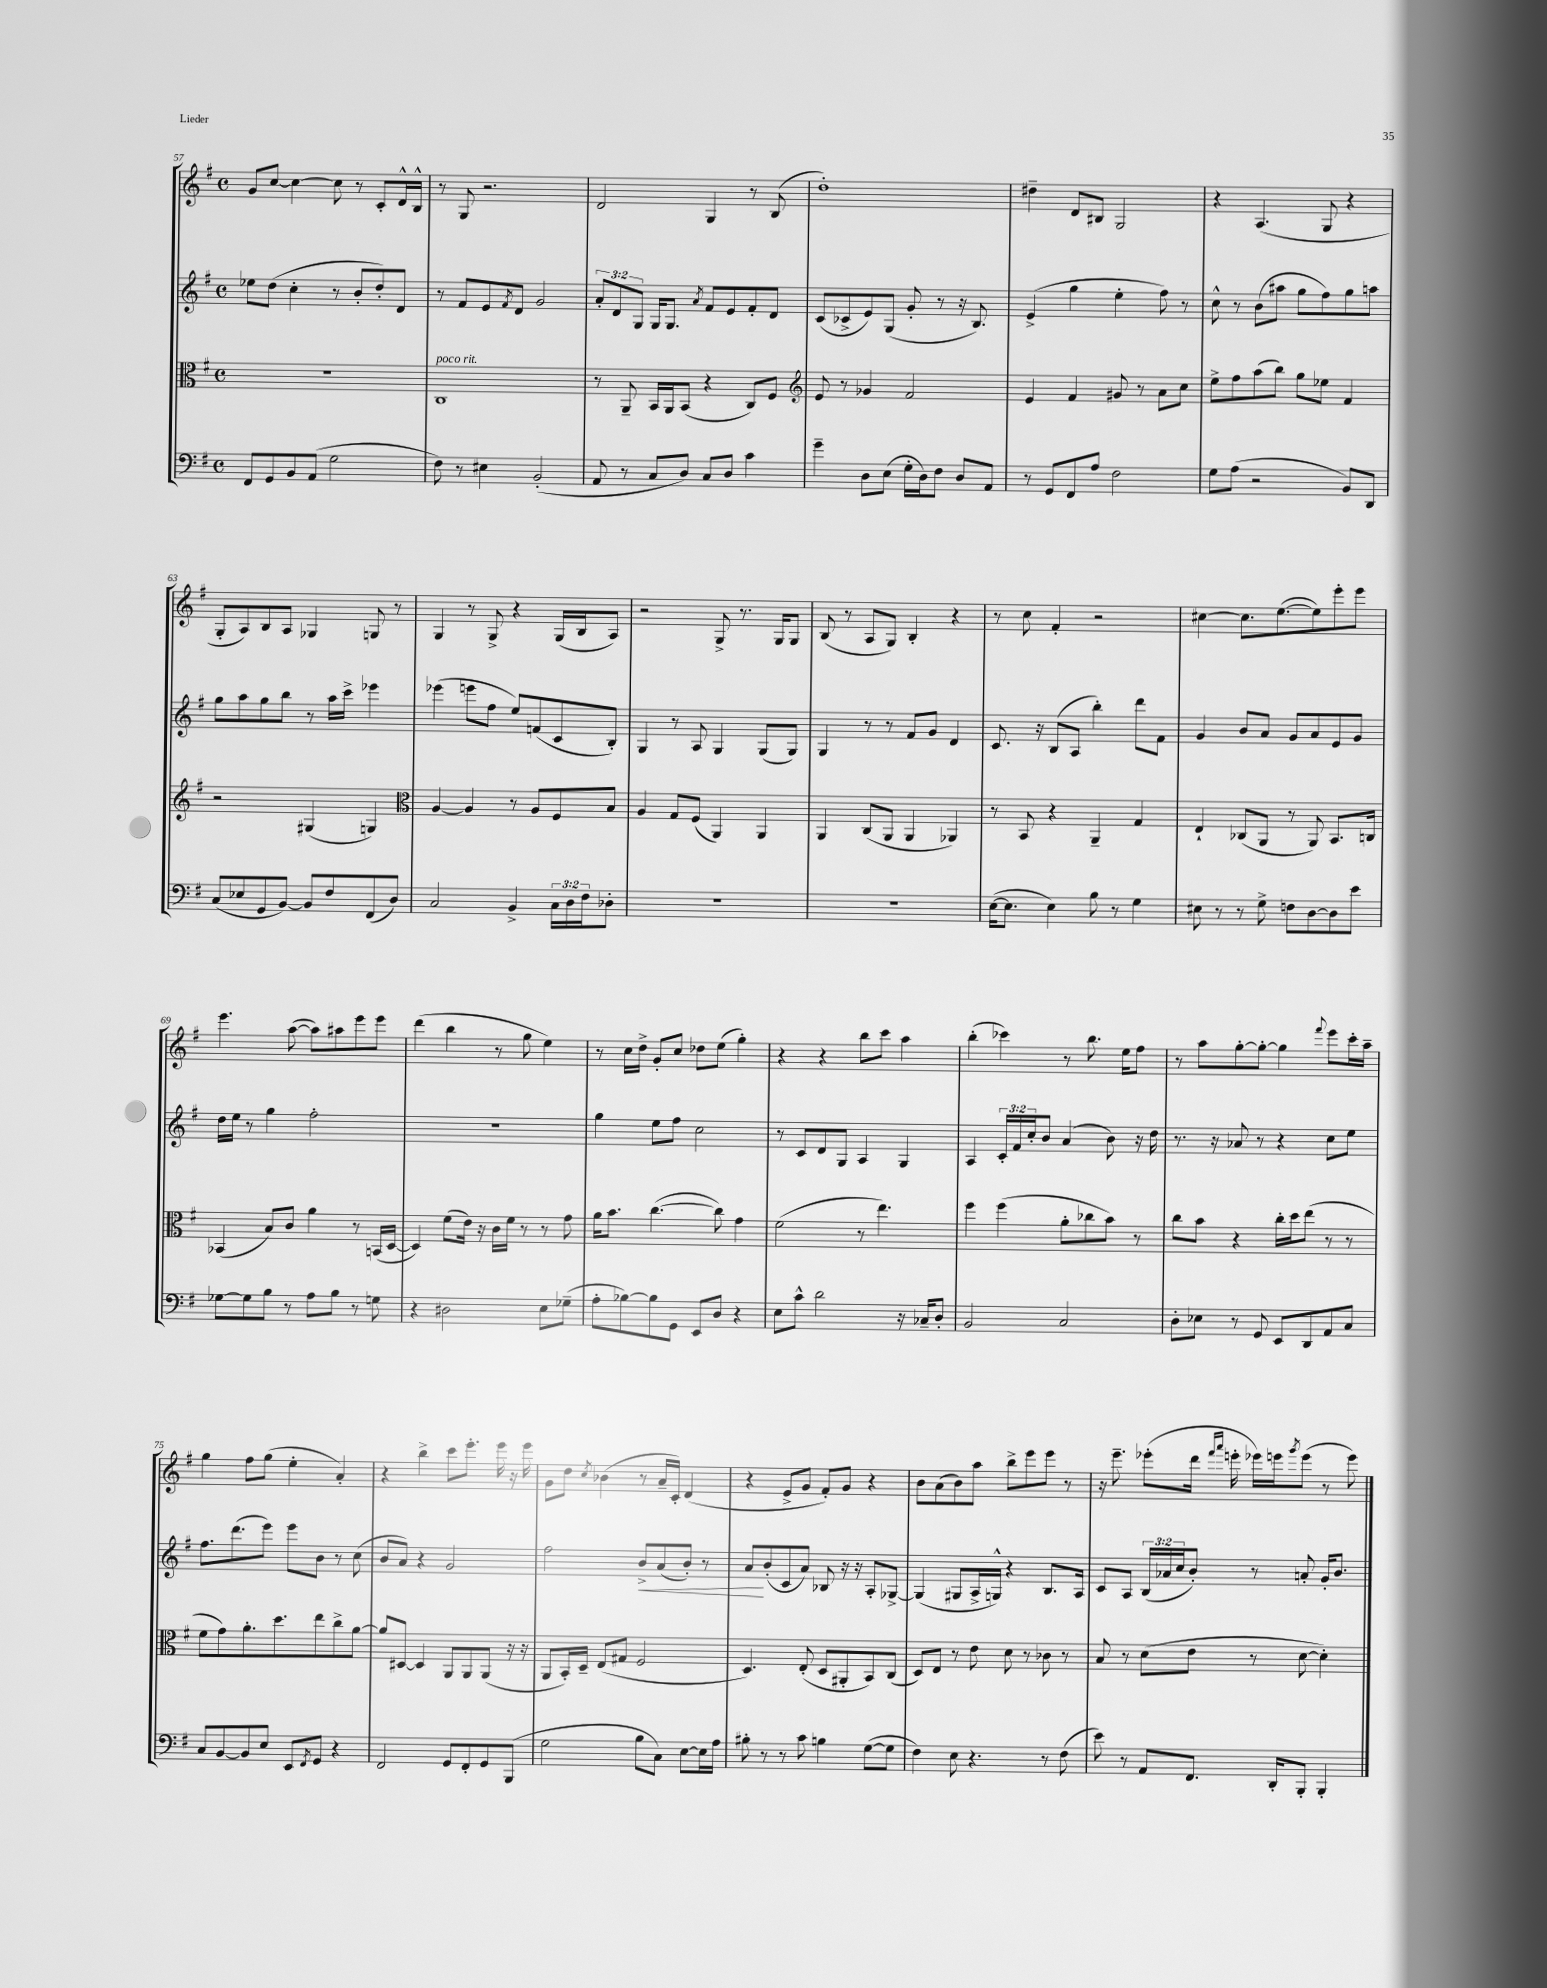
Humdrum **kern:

**kern	**kern	**kern	**dynam	**kern
*part4	*part3	*part2	*part2	*part1
*staff4	*staff3	*staff2	*staff2	*staff1
*clefF4	*clefC3	*clefG2	*	*clefG2
*k[f#]	*k[f#]	*k[f#]	*	*k[f#]
*M4/4	*M4/4	*M4/4	*	*M4/4
*met(c)	*met(c)	*met(c)	*	*met(c)
=57	=57	=57	=57	=57
8FF#/L	1r	8ee-X\L	.	8g/L
8GG/	.	(8dd\J	.	[8cc/J
8BB/	.	4cc'\	.	4cc\_
(8AA/J	.	.	.	.
2G\	.	8r	.	8cc\]
.	.	8b'/L	.	8r
.	.	8dd'/)	.	8c'/L
.	.	8d/J	.	16d^^/L
.	.	.	.	16B^^/JJ
=58	=58	=58	=58	=58
!	!LO:TX:a:i:t=poco rit.	!	!	!
8F#\)	1C	8r	.	8r
8r	.	8f#/L	.	8G/
4E#X\	.	8e/	.	2.r
.	.	8qf#/	.	.
.	.	8d/J	.	.
(2BB'/	.	2g/	.	.
=59	=59	=59	=59	=59
8AA/	8r	12a'/L	.	2d/
.	.	12d/	.	.
8r	8AA~/	.	.	.
.	.	12G/J	.	.
8C/L	16BB/LL	16G/KL	.	.
.	16AA/J	8.G/J	.	.
8D/J)	(8BB/J	.	.	.
.	.	8qa/	.	.
8C/L	4r	8f#/L	.	4G/
8D/J	.	8e/	.	.
4c\	8C/L)	8f#'/	.	8r
.	8F#/J	8d/J	.	(8B/
=60	=60	=60	=60	=60
*	*clefG2	*	*	*
4g~\	8e/	(8c/L	.	1dd')
.	8r	8c-X^/	.	.
8D\L	4g-X/	8e/)	.	.
(8E\J	.	(8G/J	.	.
16G'\LL	2f#/	8g'/	.	.
16D\J)	.	.	.	.
8F#\J	.	8r	.	.
8D/L	.	16r	.	.
.	.	8.B/)	.	.
8AA/J	.	.	.	.
=61	=61	=61	=61	=61
8r	4e/	(4e^/	.	4dd#X~\
8GG/L	.	.	.	.
8FF#/	4f#/	4gg\	.	8d/L
8A/J	.	.	.	8B#X/J
2F#\	8g#X/	4ee'\	.	2G/
.	8r	.	.	.
.	8a\L	8ff#\)	.	.
.	8cc\J	8r	.	.
=62	=62	=62	=62	=62
8G\L	8ee^\L	8cc^^\	.	4r
(8A\J	8ff#\	8r	.	.
2r	(8aa\	(8b\L	.	(4.A/
.	8bb\J)	8aa#X\J	.	.
.	8gg\L	8gg\L	.	.
.	8ee-X\J	8ff#\)	.	8G/
8BB/L)	4f#/	8gg\	.	4r
8DD/J	.	8aan\J	.	.
!!LO:LB:g=z
=63	=63	=63	=63	=63
(8C/L	2r	8gg\L	.	8G'/L
8E-X/	.	8aa\	.	8A/)
8GG/	.	8gg\	.	8B/
[8BB/J)	.	8bb\J	.	8A/J
8BB/L]	(4G#X/	8r	.	4G-X/
8F#/	.	16aa\LL	.	.
.	.	16ccc^\JJ	.	.
(8FF#/	4Gn/)	4eee-X\	.	8Gn/
8D/J)	.	.	.	8r
=64	=64	=64	=64	=64
*	*clefC3	*	*	*
2C/	[4A/	(4eee-X\	.	4G/
.	4A/]	8eeen\L	.	8r
.	.	8ff#\J	.	8G^/
4BB^/	8r	8ee/L)	.	4r
.	8A/L	(8fn/	.	.
24C\LL	8F#/	8c/	.	(16G/LL
24D\	.	.	.	.
.	.	.	.	16B/J
24F#\J	.	.	.	.
8D-X'\J	8B/J	8B'/J)	.	8A/J)
=65	=65	=65	=65	=65
1r	4A/	4G/	.	2r
.	8G/L	8r	.	.
.	(8F#/J	8A/	.	.
.	4AA/)	4G/	.	8G^/
.	.	.	.	8.r
.	4AA/	(8G/L	.	.
.	.	.	.	16G/KL
.	.	8G/J)	.	8G/J
=66	=66	=66	=66	=66
1r	4AA/	4G/	.	(8B/
.	.	.	.	8r
.	(8C/L	8r	.	8A/L
.	8AA/J	8r	.	8G/J)
.	4AA/	8f#/L	.	4B'/
.	.	8g/J	.	.
.	4AA-X/)	4d/	.	4r
=67	=67	=67	=67	=67
([16E\KL	8r	8.c/	.	8r
8.E\J]	.	.	.	.
.	8BB/	.	.	8cc\
.	.	16r	.	.
4E\)	4r	(8B/L	.	4f#'/
.	.	8A/J	.	.
8B\	4AA~/	4bb'\)	.	2r
8r	.	.	.	.
4G\	4G/	8ddd\L	.	.
.	.	8f#\J	.	.
=68	=68	=68	=68	=68
8E#X\	4E`/	4g/	.	[4cc#X\
8r	.	.	.	.
8r	(8C-X/L	8b/L	.	8.cc#\L]
8G^\	8AA/J	8a/J	.	.
.	.	.	.	([8.ee\
8Fn\L	8r	8g/L	.	.
[8D\	8AA/)	8a/	.	8ee\])
8D\]	8.BB/L	8e/	.	8eee'\
8e\J	.	8g/J	.	8eee\J
.	16Cn/Jk	.	.	.
!!LO:LB:g=z
=69	=69	=69	=69	=69
[8G-X\L	(4BB-X/	16dd\LL	.	4.eee\
.	.	16ee\JJ	.	.
8G-\]	.	8r	.	.
8B\J	8B/L)	4gg\	.	.
8r	8c/J	.	.	([8aa\
8A\L	4a\	2ff#'\	.	8aa\L])
8B\J	.	.	.	8aa#X\
8r	8r	.	.	8eee\
8Gn\	(16BBn/LL	.	.	8eee\J
.	[16D/JJ	.	.	.
=70	=70	=70	=70	=70
4r	4D/])	1r	.	(4ddd\
2D#X\	(8f#\L	.	.	4bb\
.	16e\Jk)	.	.	.
.	16r	.	.	.
.	16c\LL	.	.	8r
.	16f#\JJ	.	.	.
.	8r	.	.	8gg\
8E\L	8r	.	.	4ee\)
(8G-X~\J	8g\	.	.	.
=71	=71	=71	=71	=71
8A'\L	16a\KL	4gg\	.	8r
.	8.b\J	.	.	.
[8B-X\)	.	.	.	16cc\LL
.	.	.	.	16dd^\JJ
8B-\]	([4.cc\	8ee\L	.	8g'/L
8GG\J	.	8ff#\J	.	8cc/J
8EE/L	.	2cc\	.	8dd-X\L
8D/J	8cc\])	.	.	(8ee\J
4r	4g\	.	.	4gg'\)
=72	=72	=72	=72	=72
8E\L	(2f#\	8r	.	4r
8c^^\J	.	8c/L	.	.
2d\	.	8d/	.	4r
.	.	8G/J	.	.
.	8r	4A/	.	8bb\L
.	4.ee\)	.	.	8ccc\J
16r	.	4G/	.	4aa\
16C-X~/KL	.	.	.	.
8D'/J	.	.	.	.
=73	=73	=73	=73	=73
2BB/	4ff#\	4A/	.	(4bb'\
.	(4ff#\	24c'/LL	.	4ccc-X\)
.	.	24f#/	.	.
.	.	24cc'/J	.	.
.	.	8b/J	.	.
2C/	8a'\L	(4a/	.	8r
.	8cc-X\	.	.	8.bb\
.	8b\J)	8b\)	.	.
.	.	.	.	16ee\KL
.	8r	16r	.	8ff#\J
.	.	16dd\	.	.
=74	=74	=74	=74	=74
8D'\L	8cc\L	8.r	.	8r
8E-X\J	8b\J	.	.	8aa\L
.	.	16r	.	.
8r	4r	8a-X/	.	[8gg'\
8GG/	.	8r	.	8gg'\J_
8EE/L	16cc'\LL	4r	.	4gg\]
.	16dd\J	.	.	.
8DD/	(8ee\J	.	.	.
.	.	.	.	8qqfff#/
8AA/	8r	8cc\L	.	8eee\L
8C/J	8r	8ee\J	.	16ccc'\L
.	.	.	.	16aa~\JJ
!!LO:LB:g=z
=75	=75	=75	=75	=75
8C/L	8f#\L	8.ff#\L	.	4gg\
[8BB/	8g\)	.	.	.
.	.	(8.ddd\	.	.
8BB/]	8.a'\	.	.	8ff#\L
8E/J	.	8eee\J)	.	(8gg\J
.	8.dd\	.	.	.
8EE/L	.	8eee\L	.	4ee'\
8qFF#/	.	.	.	.
8GG/J	8ee\	8b\J	.	.
4r	8cc^\	8r	.	4a'/)
.	[8a\J	(8cc\	.	.
=76	=76	=76	=76	=76
2FF#/	8a/L]	8b/L	.	4r
.	[8D#X/J	8a/J)	.	.
.	4D#/]	4r	.	4bb^\
8GG/L	8AA/L	2g/	.	8ccc\L
8FF#'/	8AA/	.	.	8.eee'\J
8GG/	(8AA/J	.	.	.
.	.	.	.	16eee\
(8BBB/J	16r	.	.	16r
.	16r	.	.	16eee\
=77	=77	=77	=77	=77
2G\	8AA/L	2ff#\	.	8g\L
.	16BB'/L)	.	.	8dd\J
.	16D~/JJ	.	.	.
.	.	.	.	8qcc/
.	(8E/L	.	.	(4b-X\
.	8G#X/J	.	.	.
!	!	!	!LO:HP:b	!
8B\L	2F#/	8b^/L	<	8r
8C\J)	.	(8a/	.	16a~/LL
.	.	.	.	16c'/JJ)
[8E\L	.	8b'/J)	.	(4d/
16E\L]	.	8r	.	.
16A\JJ	.	.	.	.
=78	=78	=78	=78	=78
8B#X'\	4.D/)	8a/L	.	4r
8r	.	(8b'/	[	.
8r	.	8c/	.	8e^/L
8c\	(8E'/	8a/J)	.	8g/J
4Bn\	8D/L	8B-X/	.	8f#'/L)
.	8AA#X'/	16r	.	8g/J
.	.	16r	.	.
([8G\L	8BB/)	8A'/L	.	4r
8G\J]	(8C/J	[8G-X^/J	.	.
=79	=79	=79	=79	=79
4F#\)	8D/L)	(4G-/]	.	8b\L
.	8E/J	.	.	(8a\
8E\	8r	8G#X/L	.	8b\)
4.r	8e\	16A^/L	.	8aa\J
.	.	16Gn^^/JJ)	.	.
.	8d\	4r	.	8bb^\L
.	8r	.	.	8eee\
8r	8c-X\	8.B/L	.	8eee\J
(8F#\	8r	.	.	8r
.	.	16A/Jk	.	.
=80	=80	=80	=80	=80
8e\)	8B/	8c/L	.	16r
.	.	.	.	8.eee~\
8r	8r	8A/J	.	.
8AA/L	(8d\L	(24B/LL	.	(8eee-X'\L
.	.	24a-X/	.	.
.	.	24cc/J	.	.
8.FF#/J	8e\J	8b'/J)	.	16ddd\Jk
.	.	.	.	16qqfff#/LL
.	.	.	.	16qqaaa/JJ
.	.	.	.	16eeen'\
.	8r	8r	.	16eee-X\LL)
16DD'/KL	.	.	.	16eeen\J
.	.	.	.	8qggg/
8BBB'/J	[8d\	8an'/	.	(8eee\J
4BBB'/	4d'\])	16g'/KL	.	8r
.	.	8.b/J	.	.
.	.	.	.	8eee\)
==	==	==	==	==
*-	*-	*-	*-	*-
